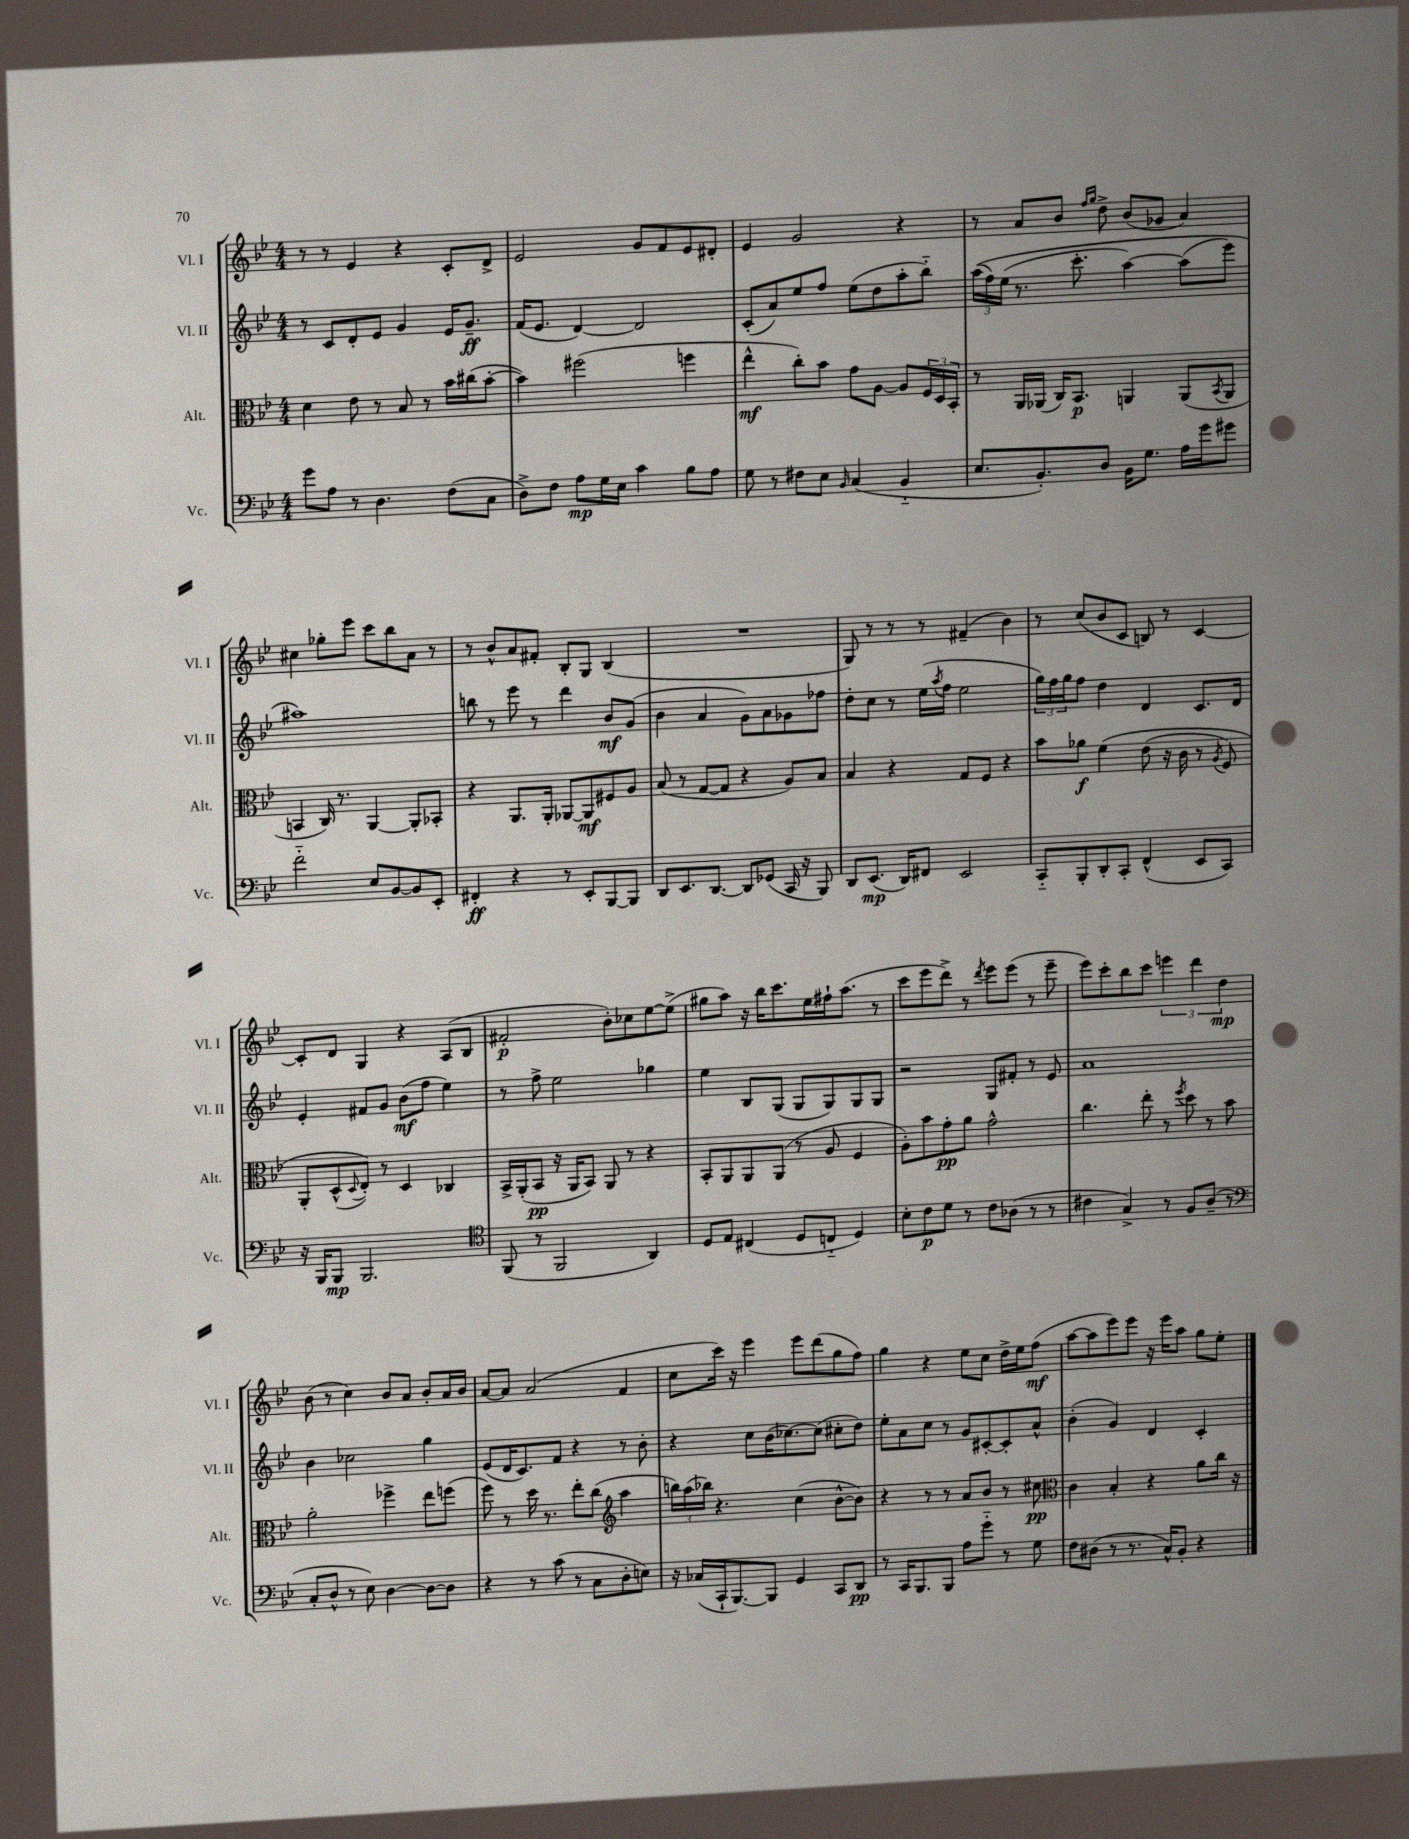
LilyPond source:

<<
\new StaffGroup <<
\new Staff = "s0" \with { instrumentName = "Vl. I" shortInstrumentName = "Vl. I" } {
    \clef treble \key bes \major \numericTimeSignature \time 4/4
    r8 r8 ees'4 r4 c'8-. d'8-> |
    ees'2 g'8 f'8 ees'8 dis'8-. |
    ees'4 g'2 r4 |
    r8 a'8 bes'8 \grace { f''16 g''16 } d''8-> bes'8( ges'8 a'4) |
    cis''4 ges''8-. ees'''8 c'''8 bes''8 a'8 r8 |
    r8 bes'8-^ a'8 fis'8-. bes8-. g8 bes4( |
    R1 |
    g8) r8 r8 r8 fis'4--( bes'4) |
    r8 c''8( bes'8 c'8 b8) r8 c'4~ |
    c'8-. d'8 g4 r4 a8( bes8 |
    fis'2-.\p bes'8-.) ces''8 ees''8~ ees''8->( |
    gis''8 a''8) r16 bes''16 c'''8. ees''16 fis''16-! a''8.( r8 |
    c'''8 ees'''8 d'''8->) r8 \acciaccatura { d'''8 } ees'''8 ees'''8( r8 ees'''8-- |
    ees'''8) c'''8-. bes''8 c'''8 \tuplet 3/2 { e'''4 d'''4 d''4\mp } |
    bes'8( r8 c''4) bes'8 a'8 bes'8-. a'16 bes'16 |
    a'8~ a'8 a'2( f'4 |
    c''8 c'''16) r16 ees'''4 ees'''8 d'''8( g''8 f''8) |
    g''4 r4 ees''8 c''8 d''16-> ees''16 f''8\mf( |
    a''8~ a''8 ees'''8) ees'''8 r16 ees'''16 a''8 g''8 ees''8-. \bar "|." |
}
\new Staff = "s1" \with { instrumentName = "Vl. II" shortInstrumentName = "Vl. II" } {
    \clef treble \key bes \major \numericTimeSignature \time 4/4
    r8 c'8 d'8-. ees'8 g'4 ees'16 g'8.--\ff |
    f'16( ees'8. d'4~) d'2 |
    c'8-.( a'8) ees''8 f''8 ees''8( d''8 a''8-. bes''8-_) |
    \tuplet 3/2 { a''16(\( f''16) ees''16( } r8. c'''8.-. a''4~) a''8( ees'''8) |
    ais''1\) |
    b''8 r8 ees'''8 r8 d'''4 bes'8\mf g'8( |
    bes'4 a'4 g'8) a'8 ges'8 fes''8 |
    d''8-. c''8 r8 ees''16( \acciaccatura { a''8 } f''16 ees''2 |
    \tuplet 3/2 { g''16) f''16 g''16 } f''8 d''4 d'4 c'8. d'16 |
    ees'4-. fis'8 g'8 bes'8\mf( f''8 ees''4) |
    r8 f''8-> ees''2 ges''4 |
    ees''4 bes8 g8( g8 g8) g8 g8 |
    r2 g8 fis'8-. r8 ees'8 |
    a'1 |
    bes'4 ces''2 g''4 |
    ees'8( d'16 c'8.) f'8 r4 r8 bes'8-. |
    r4 c''8 bes'16( ces''8.~) ces''8( cis''8-. d''8) |
    ees''8-. a'8 c''8 r8 g'8 cis'8~-. cis'8-. a'8-^ |
    bes'4-.( g'4) d'4 c'4-. \bar "|." |
}
\new Staff = "s2" \with { instrumentName = "Alt." shortInstrumentName = "Alt." } {
    \clef alto \key bes \major \numericTimeSignature \time 4/4
    d'4 ees'8 r8 bes8 r8 bes'16 cis''16( bes'8~-. |
    bes'4) fis''2( f''4 |
    ees''4-^\mf c''8-.) bes'8 g'8 a8~ a8 \tuplet 3/2 { f16 d16 bes,16-. } |
    r8 a,16 aes,16( c16) bes,8.\p a,4 a,8( \acciaccatura { bes,8 } a,8 |
    b,4 c16) r8. a,4~ a,8-. bes,8-. |
    r4 a,8. a,16-. aes,8~ aes,8\mf fis8 a8 |
    bes8( r8 g8~ g8 r4 a8) bes8 |
    bes4 r4 g8 f8 r4 |
    bes'8 aes'8\f f'4\( ees'8( r16 c'16 r8 \acciaccatura { a8 } f8) |
    a,8-. d8-^( \appoggiatura { d8 } ees8-.)\) r8 d4 ces4 |
    bes,16-> a,16-.( bes,8\pp r16 a,16 bes,8) a,8 r8 r4 |
    bes,8-. a,8 a,8 a,8( r8 a8 f4 |
    a8-.) bes'8 g'8-.\pp a'8 g'2-^ |
    c''4. ees''8-. r8 \acciaccatura { f''8 } d''8 r8 bes'8 |
    a'2-. fes''4-> ees''8 f''8( |
    f''8) r8 d''16 r8. ees''8-. c''8( \clef treble a''4 |
    \tuplet 3/2 { b''16) a''16( bes''16) } r4. c''4( bes'8~-^ bes'8) |
    r4 r8 r8 a'8 bes'8 r8 cis''8\pp |
    \clef alto c'4 bes4-. r4 a'8 c''16 r16 \bar "|." |
}
\new Staff = "s3" \with { instrumentName = "Vc." shortInstrumentName = "Vc." } {
    \clef bass \key bes \major \numericTimeSignature \time 4/4
    g'8 a8 r8 d4. f8( c8 |
    d8->) f8 a8\mp g16 ees16 c'4 bes8 a8 |
    g8 r8 fis8 ees8 \grace { bes,16 } c4( bes,4-_ |
    ees8. bes,8.-.) d8 bes,16 g8. a16 g'16 gis'8 |
    f'2-_ ees8 bes,8~ bes,8 ees,8-. |
    fis,4-.\ff r4 r8 ees,8-. bes,,8~ bes,,8 |
    d,8 ees,8. d,8.~ d,8 ges,8( c,16 r16 bes,,8) |
    d,8 ees,8.\mp( d,16) fis,8 ees,2 |
    c,8-_ bes,,8-. d,8-. c,8-. f,4-^( ees,8 c,8) |
    r16 bes,,16 bes,,8\mp bes,,2. |
    \clef tenor f,8( r8 f,2 a,4) |
    d8 ees8 cis4( d8 c8-_ d4) |
    bes8-. c'8\p d'8 r8 c'8 aes8( r8 r8 |
    cis'4 g4->) r8 f8 a8--( r8 |
    \clef bass c8-. d8-^ r8 ees8) d4~ d8~ d8 |
    r4 r8 c'8( r8 c8 d8-. e8) |
    r16 ces16( c,16-! bes,,8.~) bes,,8 g,4 c,8 d,8\pp |
    r8 c,16 bes,,8. bes,,8 a8 g'8-_ r8 g8 |
    f8 dis8( r8 r8. c16-^) bes,8-. r4 \bar "|." |
}
>>
>>
\layout { \context { \Score \remove "Bar_number_engraver" } }
